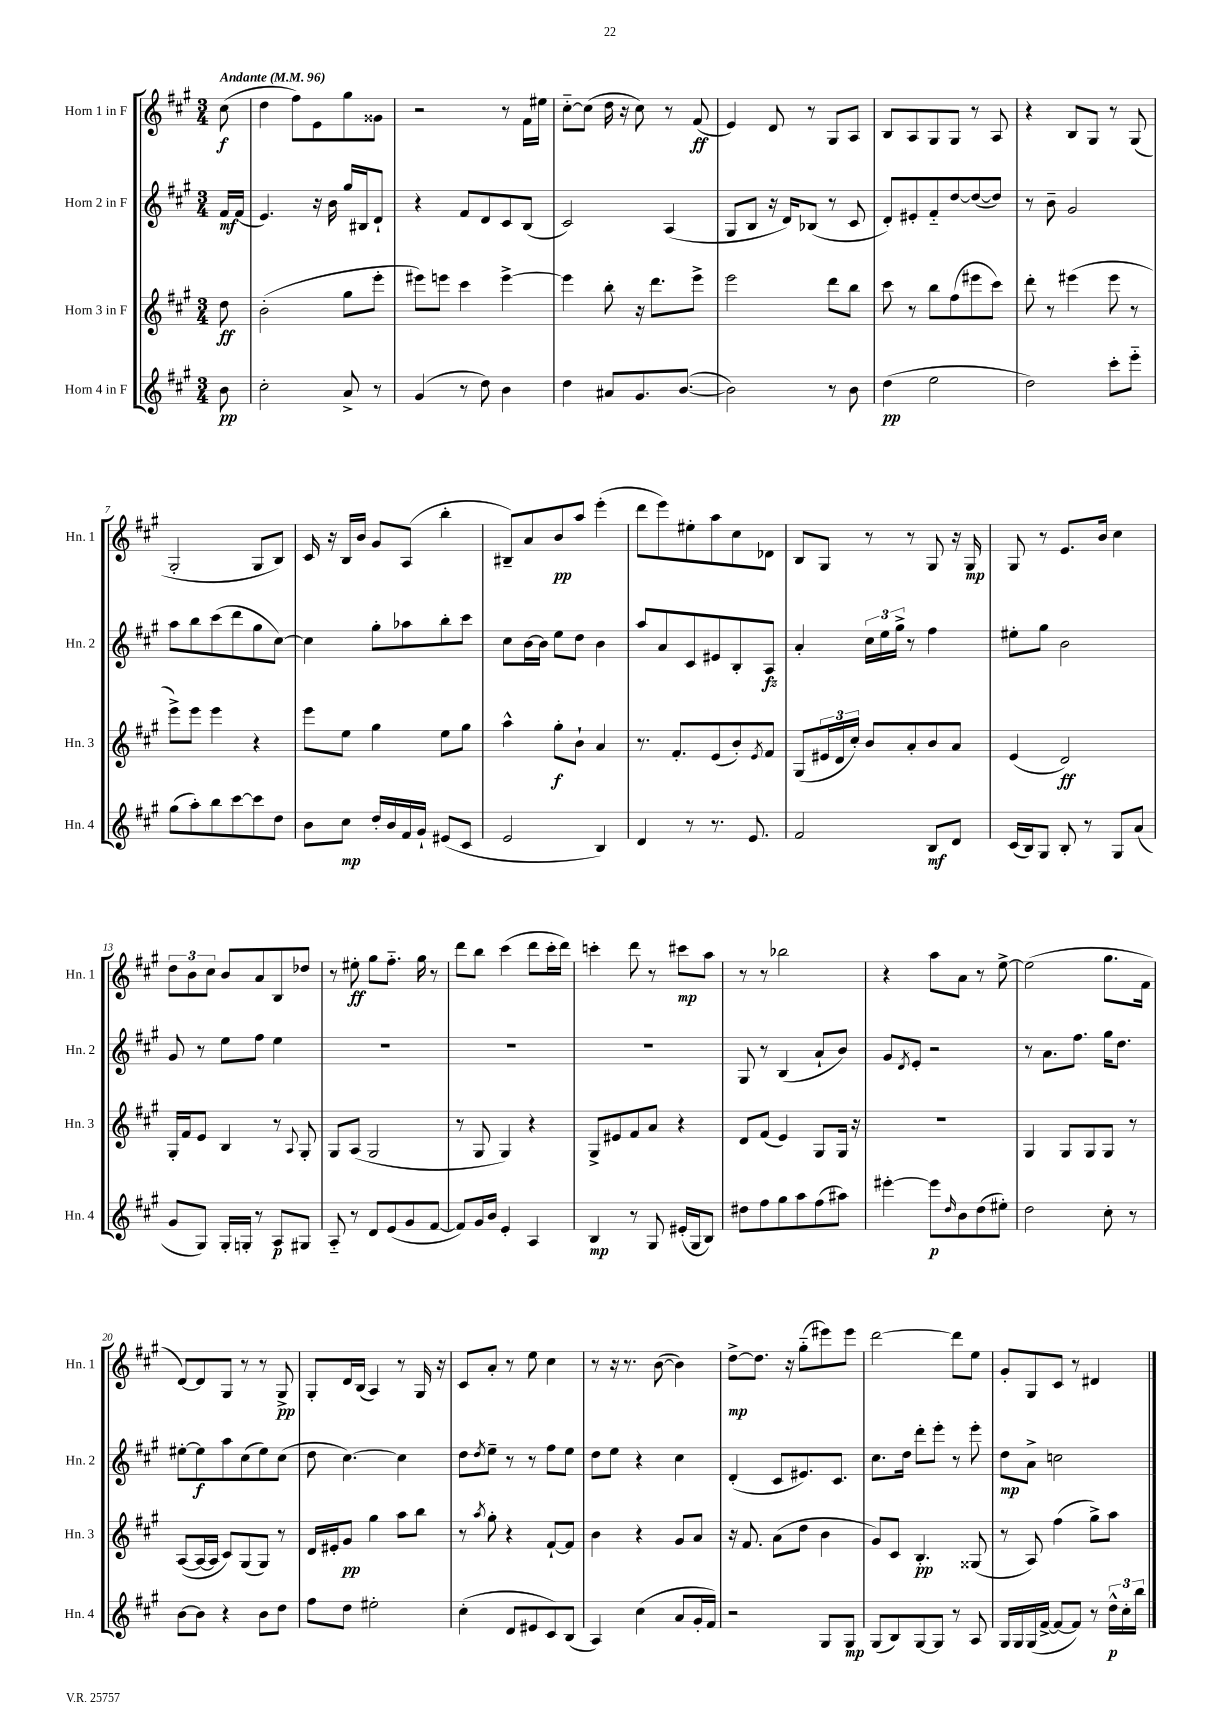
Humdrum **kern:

**kern	**dynam	**kern	**dynam	**kern	**dynam	**kern	**dynam
*part4	*part4	*part3	*part3	*part2	*part2	*part1	*part1
*staff4	*staff4	*staff3	*staff3	*staff2	*staff2	*staff1	*staff1
*I"Horn 4 in F	*	*I"Horn 3 in F	*	*I"Horn 2 in F	*	*I"Horn 1 in F	*
*I'Hn. 4	*	*I'Hn. 3	*	*I'Hn. 2	*	*I'Hn. 1	*
*clefG2	*	*clefG2	*	*clefG2	*	*clefG2	*
*k[f#c#g#]	*	*k[f#c#g#]	*	*k[f#c#g#]	*	*k[f#c#g#]	*
*M3/4	*	*M3/4	*	*M3/4	*	*M3/4	*
*MM96	*	*MM96	*	*MM96	*	*MM96	*
=	=	=	=	=	=	=	=
!	!	!	!	!	!	!LO:TX:a:B:t=Andante	!
8b\	pp	8dd\	ff	16f#/LL	mf	(8cc#\	f
.	.	.	.	(16f#/JJ	.	.	.
=1	=1	=1	=1	=1	=1	=1	=1
2cc#'\	.	(2b'\	.	4.e/)	.	4dd\	.
.	.	.	.	.	.	8ff#\L)	.
.	.	.	.	16r	.	8e\	.
.	.	.	.	16b\	.	.	.
8a^/	.	8gg#\L	.	16gg#/LL	.	8gg#\	.
.	.	.	.	16B#X/J	.	.	.
8r	.	8eee'\J	.	8d`/J	.	8g##X\J	.
=2	=2	=2	=2	=2	=2	=2	=2
(4g#/	.	8eee#X\L)	.	4r	.	2r	.
.	.	8eeen\J	.	.	.	.	.
8r	.	4ccc#\	.	8f#/L	.	.	.
8dd\)	.	.	.	8d/	.	.	.
4b\	.	[4eee^\	.	8c#/	.	8r	.
.	.	.	.	(8B/J	.	16f#\LL	.
.	.	.	.	.	.	16ee#X\JJ	.
=3	=3	=3	=3	=3	=3	=3	=3
4dd\	.	4eee\]	.	2c#/)	.	[8cc#\L	.
.	.	.	.	.	.	(8cc#\J]	.
8a#X/L	.	8bb'\	.	.	.	16dd\	.
.	.	.	.	.	.	16r	.
8.g#/	.	16r	.	.	.	8cc#\)	.
.	.	8.ddd\L	.	.	.	.	.
.	.	.	.	(4A/	.	8r	.
([8.b/J	.	.	.	.	.	.	.
.	.	8eee^\J	.	.	.	(8f#/	ff
=4	=4	=4	=4	=4	=4	=4	=4
2b\])	.	2eee\	.	8G#/L	.	4e/)	.
.	.	.	.	8B/J	.	.	.
.	.	.	.	16r	.	8d/	.
.	.	.	.	16d/KL)	.	.	.
.	.	.	.	(8B-X/J	.	8r	.
8r	.	8ddd\L	.	8r	.	8G#/L	.
8b\	.	8bb\J	.	8c#/	.	8A/J	.
=5	=5	=5	=5	=5	=5	=5	=5
(4dd\	pp	8ccc#\	.	8d'/L)	.	8B/L	.
.	.	8r	.	8e#X'/	.	8A/	.
2ee\	.	8bb\L	.	8f#/	.	8G#/	.
.	.	(8ff#\	.	[8dd/	.	8G#/J	.
.	.	8eee#X\	.	(8dd/_	.	8r	.
.	.	8ccc#\J)	.	8dd/J])	.	8A/	.
=6	=6	=6	=6	=6	=6	=6	=6
2dd\)	.	8ddd'\	.	8r	.	4r	.
.	.	8r	.	8b~\	.	.	.
.	.	(4eee#X\	.	2g#/	.	8B/L	.
.	.	.	.	.	.	8G#/J	.
8ccc#'\L	.	8eee#\	.	.	.	8r	.
8eee\J	.	8r	.	.	.	(8G#/	.
!!LO:LB:g=z
=7	=7	=7	=7	=7	=7	=7	=7
(8gg#\L	.	8eee^\L)	.	8aa\L	.	2G#'/	.
8aa'\)	.	8eee\J	.	8bb\	.	.	.
8bb\	.	4eee\	.	(8ccc#\	.	.	.
[8ccc#\	.	.	.	8ddd\	.	.	.
8ccc#\]	.	4r	.	8gg#\	.	8G#/L	.
8dd\J	.	.	.	[8cc#\J)	.	8B/J)	.
=8	=8	=8	=8	=8	=8	=8	=8
8b\L	.	8eee\L	.	4cc#\]	.	16c#/	.
.	.	.	.	.	.	16r	.
8cc#\J	mp	8ee\J	.	.	.	16B/LL	.
.	.	.	.	.	.	16b/JJ	.
16dd'/LL	.	4gg#\	.	8gg#'\L	.	8g#/L	.
16b/	.	.	.	.	.	.	.
16f#/	.	.	.	8aa-X\	.	(8A/J	.
16g#`/JJ	.	.	.	.	.	.	.
(8e#X/L	.	8ee\L	.	8bb'\	.	4bb'\	.
8c#/J	.	8gg#\J	.	8ccc#\J	.	.	.
=9	=9	=9	=9	=9	=9	=9	=9
2e/	.	4aa^^\	.	8cc#\L	.	8B#X~/L)	.
.	.	.	.	[16b\L	.	8a/	.
.	.	.	.	16b\JJ]	.	.	.
.	.	8gg#'\L	f	8ee\L	.	8b/	pp
.	.	8b`\J	.	8dd\J	.	8aa/J	.
4B/)	.	4a/	.	4b\	.	(4eee'\	.
=10	=10	=10	=10	=10	=10	=10	=10
4d/	.	8.r	.	8aa/L	.	8ddd\L	.
.	.	.	.	8a/	.	8eee\)	.
.	.	8.f#'/L	.	.	.	.	.
8r	.	.	.	8c#/	.	8ee#X'\	.
8.r	.	(8e/	.	8e#X/	.	8aa\	.
.	.	8b'/)	.	8B'/	.	8cc#\	.
8.e/	.	.	.	.	.	.	.
.	.	8qe/	.	.	.	.	.
.	.	8f#/J	.	8A/J	fz	8d-X\J	.
=11	=11	=11	=11	=11	=11	=11	=11
2f#/	.	(8G#/L	.	4a'/	.	8B/L	.
.	.	24e#X/L	.	.	.	8G#/J	.
.	.	24d/	.	.	.	.	.
.	.	24cc#'/JJ)	.	.	.	.	.
.	.	8b/L	.	24cc#\LL	.	8r	.
.	.	.	.	24ee\	.	.	.
.	.	.	.	24gg#^\JJ	.	.	.
.	.	8a'/	.	8r	.	8r	.
8B/L	mf	8b/	.	4ff#\	.	8G#/	.
8d/J	.	8a/J	.	.	.	16r	.
.	.	.	.	.	.	16G#/	mp
=12	=12	=12	=12	=12	=12	=12	=12
(16c#/LL	.	(4e/	.	8ee#X'\L	.	8G#/	.
16B/J)	.	.	.	.	.	.	.
8G#/J	.	.	.	8gg#\J	.	8r	.
8B'/	.	2d/)	ff	2b\	.	8.e/L	.
8r	.	.	.	.	.	.	.
.	.	.	.	.	.	16b/Jk	.
8G#/L	.	.	.	.	.	4cc#\	.
(8a/J	.	.	.	.	.	.	.
!!LO:LB:g=z
=13	=13	=13	=13	=13	=13	=13	=13
8g#/L	.	16G#'/LL	.	8g#/	.	12dd\L	.
.	.	16f#/J	.	.	.	.	.
.	.	.	.	.	.	12b\	.
8G#/J)	.	8e/J	.	8r	.	.	.
.	.	.	.	.	.	12cc#\J	.
16G#'/LL	.	4B/	.	8ee\L	.	8b/L	.
16Gn'/JJ	.	.	.	.	.	.	.
8r	.	.	.	8ff#\J	.	8a/	.
8A/L	p	8r	.	4ee\	.	8B/	.
.	.	8qqA/	.	.	.	.	.
8G#X/J	.	8G#'/	.	.	.	8dd-X/J	.
=14	=14	=14	=14	=14	=14	=14	=14
8A/	.	8G#/L	.	2.r	.	8r	.
8r	.	(8A/J	.	.	.	8ee#X'\	ff
8d/L	.	2G#/	.	.	.	8gg#\L	.
(8e/	.	.	.	.	.	8.ff#\J	.
8g#/	.	.	.	.	.	.	.
.	.	.	.	.	.	16gg#\	.
[8f#/J	.	.	.	.	.	8r	.
=15	=15	=15	=15	=15	=15	=15	=15
8f#/L])	.	8r	.	2.r	.	8ddd\L	.
16g#/L	.	8G#/	.	.	.	8bb\J	.
16b/JJ	.	.	.	.	.	.	.
4e'/	.	4G#/)	.	.	.	(4ccc#\	.
4A/	.	4r	.	.	.	8ddd\L	.
.	.	.	.	.	.	16ccc#'\L	.
.	.	.	.	.	.	16ddd\JJ)	.
=16	=16	=16	=16	=16	=16	=16	=16
4B/	mp	8G#^/L	.	2.r	.	4cccn'\	.
.	.	8e#X/	.	.	.	.	.
8r	.	8f#/	.	.	.	8ddd\	.
8G#/	.	8a/J	.	.	.	8r	.
(16e#X'/LL	.	4r	.	.	.	8ccc#X\L	mp
16G#/J	.	.	.	.	.	.	.
8B/J)	.	.	.	.	.	8aa\J	.
=17	=17	=17	=17	=17	=17	=17	=17
8dd#X\L	.	8d/L	.	8G#/	.	8r	.
8ff#\	.	(8f#/J	.	8r	.	8r	.
8gg#\	.	4e/)	.	(4B/	.	2bb-X\	.
8aa\	.	.	.	.	.	.	.
(8ff#\	.	8G#/L	.	8a`/L	.	.	.
8aa#X\J)	.	16G#/Jk	.	8b/J)	.	.	.
.	.	16r	.	.	.	.	.
=18	=18	=18	=18	=18	=18	=18	=18
[4eee#X'\	.	2.r	.	8g#/L	.	4r	.
.	.	.	.	8qd/	.	.	.
.	.	.	.	8e'/J	.	.	.
8eee#\L]	p	.	.	2r	.	8aa\L	.
16qqdd/	.	.	.	.	.	.	.
8b\	.	.	.	.	.	8a\J	.
(8dd\	.	.	.	.	.	8r	.
8ee#X'\J)	.	.	.	.	.	[8ee^\	.
=19	=19	=19	=19	=19	=19	=19	=19
2dd\	.	4G#/	.	8r	.	(2ee\]	.
.	.	.	.	8.a\L	.	.	.
.	.	8G#/L	.	.	.	.	.
.	.	.	.	8.ff#\J	.	.	.
.	.	8G#/	.	.	.	.	.
8cc#'\	.	8G#/J	.	16gg#\KL	.	8.gg#\L	.
.	.	.	.	8.dd\J	.	.	.
8r	.	8r	.	.	.	.	.
.	.	.	.	.	.	16f#\Jk	.
!!LO:LB:g=z
=20	=20	=20	=20	=20	=20	=20	=20
[8b\L	.	([8A/L	.	[8ee#X'\L	.	[8d/L)	.
8b\J]	.	16A/L_	.	8ee#\]	f	8d/]	.
.	.	16A/JJ]	.	.	.	.	.
4r	.	8c#/L)	.	8aa\	.	8G#/J	.
.	.	(8G#/	.	(8cc#\	.	8r	.
8b\L	.	8G#/J)	.	8ee#\)	.	8r	.
8dd\J	.	8r	.	(8cc#\J	.	8G#^/	pp
=21	=21	=21	=21	=21	=21	=21	=21
8ff#\L	.	16d/LL	.	8dd\	.	8G#'/L	.
.	.	16e#X'/J	.	.	.	.	.
8dd\J	.	8g#/J	pp	[4.cc#\)	.	16d/L	.
.	.	.	.	.	.	(16B/JJ	.
2ee#X'\	.	4gg#\	.	.	.	4A/)	.
.	.	8aa\L	.	4cc#\]	.	8r	.
.	.	8bb\J	.	.	.	16G#/	.
.	.	.	.	.	.	16r	.
=22	=22	=22	=22	=22	=22	=22	=22
(4cc#'\	.	8r	.	8dd\L	.	8c#/L	.
.	.	8qaa/	.	8qdd/	.	.	.
.	.	8gg#'\	.	8ee~\J	.	8a'/J	.
8d/L	.	4r	.	8r	.	8r	.
8e#X/	.	.	.	8r	.	8ee\	.
8c#/)	.	[8f#`/L	.	8ff#\L	.	4cc#\	.
(8B/J	.	8f#/J]	.	8ee\J	.	.	.
=23	=23	=23	=23	=23	=23	=23	=23
4A/)	.	4b\	.	8dd\L	.	8r	.
.	.	.	.	8ee\J	.	16r	.
.	.	.	.	.	.	8.r	.
(4cc#\	.	4r	.	4r	.	.	.
.	.	.	.	.	.	([8b\	.
8a/L	.	8g#/L	.	4cc#\	.	4b\])	.
16g#'/L	.	8a/J	.	.	.	.	.
16f#/JJ)	.	.	.	.	.	.	.
=24	=24	=24	=24	=24	=24	=24	=24
2r	.	16r	.	(4d'/	.	[8dd^\L	mp
.	.	8.f#/	.	.	.	.	.
.	.	.	.	.	.	8.dd\J]	.
.	.	(8a\L	.	8c#/L	.	.	.
.	.	.	.	.	.	16r	.
.	.	8dd\J	.	8.e#X/)	.	(8gg#\L	.
8G#/L	.	4b\	.	.	.	8eee#X\)	.
.	.	.	.	8.c#/J	.	.	.
8G#/J	mp	.	.	.	.	8eee#\J	.
=25	=25	=25	=25	=25	=25	=25	=25
(8G#/L	.	8g#/L)	.	8.cc#\L	.	[2ddd\	.
8B/)	.	8c#/J	.	.	.	.	.
.	.	.	.	16dd\Jk	.	.	.
[8G#/	.	4.B'/	pp	8ddd'\L	.	.	.
8G#/J]	.	.	.	8eee'\J	.	.	.
8r	.	.	.	8r	.	8ddd\L]	.
8A/	.	(8G##X/	.	8eee'\	.	8ee\J	.
=26	=26	=26	=26	=26	=26	=26	=26
16G#/LL	.	8r	.	8dd\L	mp	8g#'/L	.
16G#/	.	.	.	.	.	.	.
(16G#/	.	8A/)	.	8a^\J	.	8G#/	.
[16f#^/JJ	.	.	.	.	.	.	.
8f#/L_	.	(4ff#\	.	2ccn\	.	8c#/J	.
8f#/J])	.	.	.	.	.	8r	.
8r	.	8gg#^\L)	.	.	.	4d#X/	.
24dd^^\LL	p	8aa\J	.	.	.	.	.
24cc#'\	.	.	.	.	.	.	.
24bb\JJ	.	.	.	.	.	.	.
==	==	==	==	==	==	==	==
*-	*-	*-	*-	*-	*-	*-	*-
